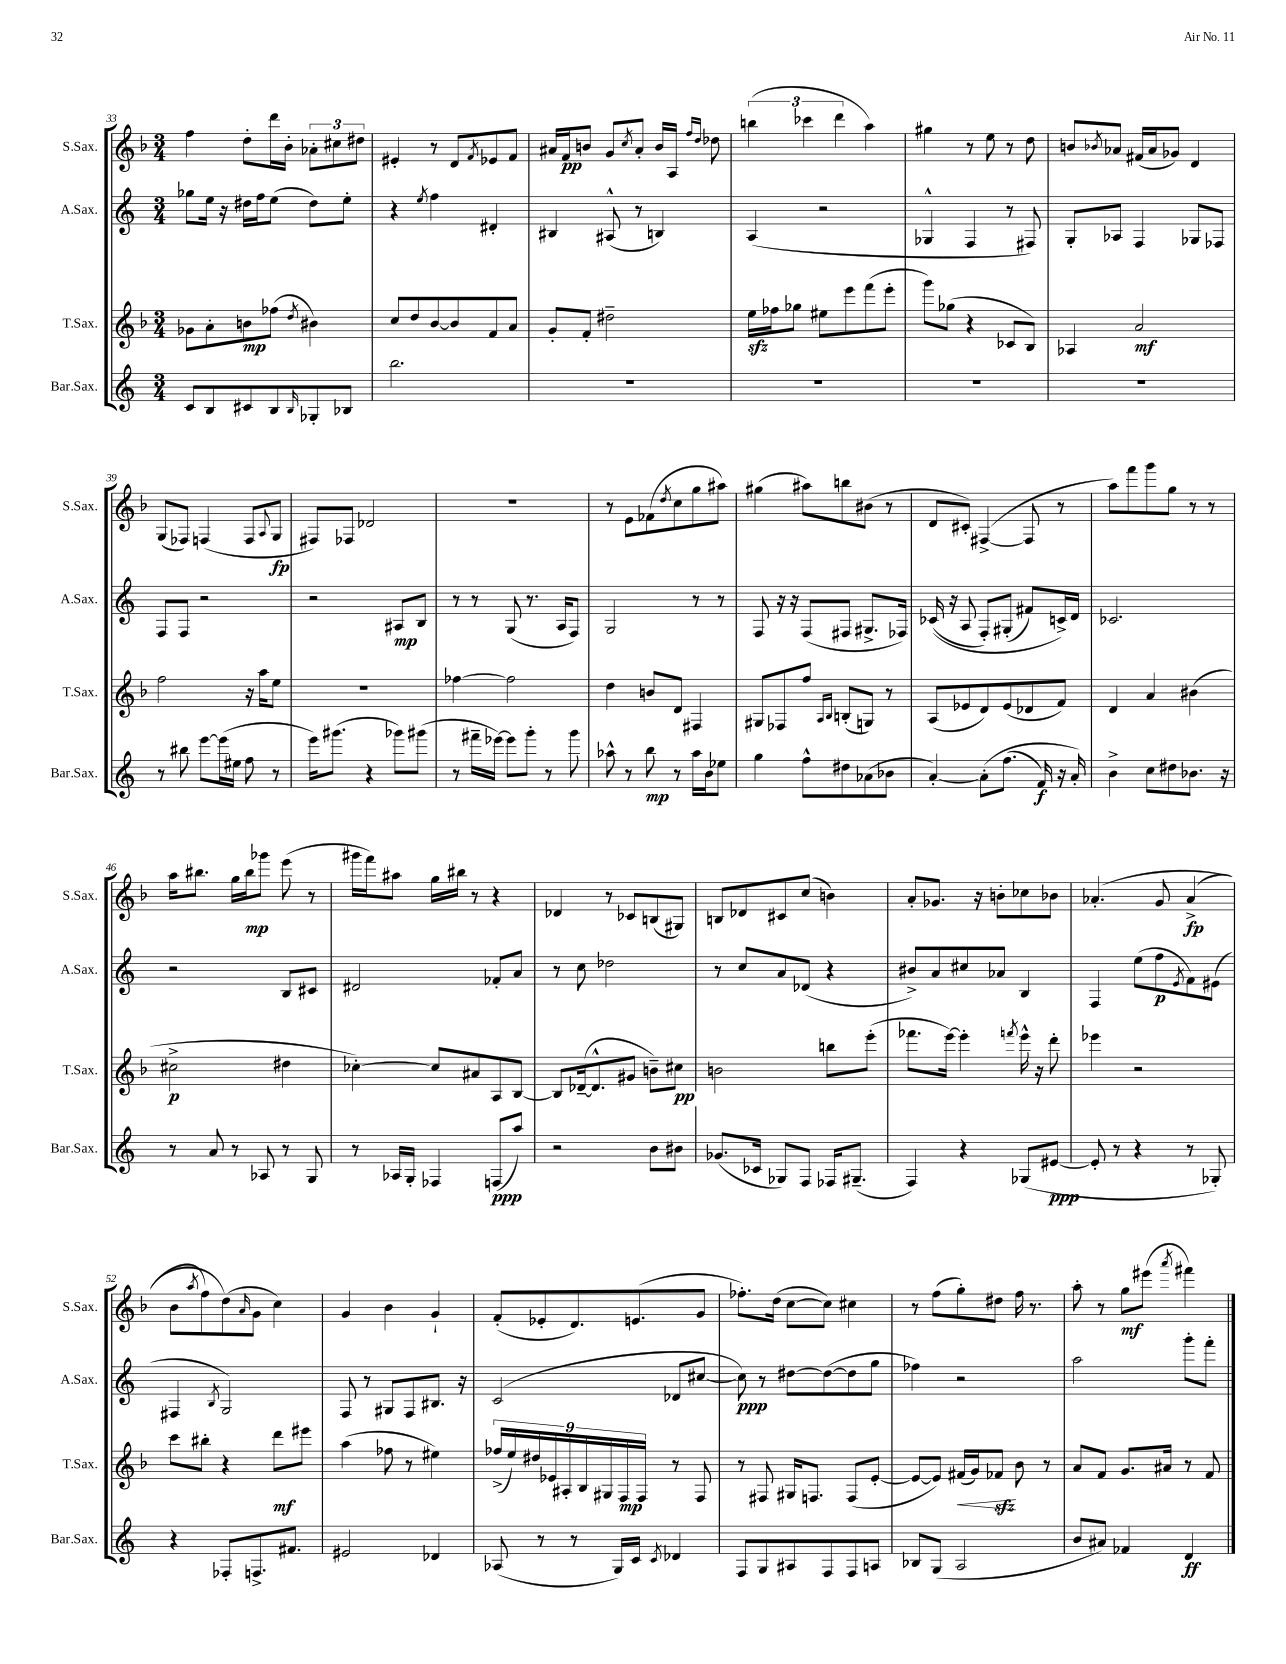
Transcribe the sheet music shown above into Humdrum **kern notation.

**kern	**kern	**kern	**kern
*staff4	*staff3	*staff2	*staff1
*clefG2	*clefG2	*clefG2	*clefG2
*k[]	*k[b-]	*k[]	*k[b-]
*M3/4	*M3/4	*M3/4	*M3/4
8c	8g-	8gg-	4ff
8B	8a'	16ee	.
.	.	16r	.
8c#	8b	16dd#	8dd'
.	.	16ff	.
8B	(8ff-	(8ee	16ddd
.	.	.	16b-'
16qqB	8qdd	.	.
8G-'	4b#)	8dd#)	12a-'
.	.	.	12cc#
8B-	.	8ee'	.
.	.	.	12dd#
=	=	=	=
2.bb	8cc	4r	4e#'
.	8dd	.	.
.	.	8qee	.
.	[8b-	4ff	8r
.	8b-]	.	8d
.	.	.	8qf
.	8f	4d#'	8e-
.	8a	.	8f
=	=	=	=
2.r	8g'	4B#	16a#
.	.	.	16f
.	8f'	.	8b
.	2dd#~	(8A#^^	8g
.	.	.	8qcc
.	.	8r	8a#'
.	.	4B)	16b
.	.	.	16A
.	.	.	16qqff
.	.	.	16qqdd
.	.	.	8dd-
=	=	=	=
2.r	16ee	(4A	(6bb
.	16ff-	.	.
.	8gg-	.	.
.	.	.	6ccc-
.	8ee#	2r	.
.	.	.	6ddd
.	8eee	.	.
.	(8fff	.	4aa)
.	8eee'	.	.
=	=	=	=
2.r	8ggg)	4G-^^	4gg#
.	(8gg-	.	.
.	4r	4F	8r
.	.	.	8ee
.	8c-	8r	8r
.	8B-)	8F#)	8dd
=	=	=	=
2.r	4A-	8G'	8b
.	.	.	8qb-
.	.	8A-	8a-
.	2a	4F	(16f#
.	.	.	16a-
.	.	.	8g-)
.	.	8G-	4d
.	.	8F-	.
=	=	=	=
8r	2ff	8F	(8G
8bb#	.	8F	8F-)
[8eee	.	2r	(4F
(16eee]	.	.	.
16ee#	.	.	.
8ff	16r	.	8F
.	16aa	.	.
.	.	.	8qqA
8r	8ee	.	8G
=	=	=	=
16eee)	2.r	2r	8F#)
(8.ggg#	.	.	.
.	.	.	8F-
4r	.	.	2d-
8ggg-)	.	8A#	.
(8ggg#	.	8B	.
=	=	=	=
8r	[4ff-	8r	2.r
16fff#~	.	8r	.
[16eee-)	.	.	.
8eee-]	2ff-]	(8G	.
8ggg'	.	8.r	.
8r	.	.	.
.	.	16A	.
8ggg	.	8F)	.
=	=	=	=
8aa-^^	4dd	2G	8r
8r	.	.	8e
8bb	8b	.	(8f-
.	.	.	8qdd
8r	8d	.	8cc
16aa-	4F#	8r	8gg
16b	.	.	.
8ee-	.	8r	8aa#)
=	=	=	=
4gg	8G#	8F	(4gg#
.	8F-	16r	.
.	.	16r	.
8ff^^	8ff	(8F	8aa#)
.	16qqA	.	.
.	16qqB-	.	.
8dd#	(8B'	8F#	8bb
(8a-	8G)	8.G#^	(8b#
8b-	8r	.	8r
.	.	16F-)	.
=	=	=	=
[4a')	(8A	&((16c-	8d
.	.	16r	.
.	8e-	8A	8c#')
&(8a']	8d)	8F')	([4F#^
(8.ff	(8e-	(8G#'	.
.	8d-	8f#)	8F#]
16f)	.	.	.
16r	8f)	16c^&)	8r
16a'&)	.	16d	.
=	=	=	=
4b^	4d	2.c-	8aa)
.	.	.	8fff
8cc	4a	.	8ggg
8dd#	.	.	8gg
8.b-	(4b#	.	8r
.	.	.	8r
16r	.	.	.
=	=	=	=
8r	2cc#^	2r	16aa
.	.	.	8.bb#
8a	.	.	.
8r	.	.	16gg
.	.	.	16bb#
8A-	.	.	8ggg-
8r	4dd#	8B	(8eee
8G	.	8c#	8r
=	=	=	=
8r	[4cc-')	2d#	16ggg#
.	.	.	16fff)
16A-	.	.	8aa#
16G'	.	.	.
4F-	8cc-]	.	16gg
.	.	.	16bb#
.	8a#	.	8r
(8F	8A	8f-'	4r
8aa)	[8B-	8a	.
=	=	=	=
2r	8B-]	8r	4d-
.	([16d-~	8cc	.
.	8.d-^^]	.	.
.	.	2dd-	8r
.	8g#	.	8c-
8b	8b~)	.	(8B
8b#	8cc#	.	8G#)
=	=	=	=
(8.g-	2b	8r	8B
.	.	8cc	8d-
16c-	.	.	.
8G-)	.	8a	8c#
8F	.	(8d-	(8cc
16F-	8bb	4r	4b)
(8.G#~	.	.	.
.	(8eee'	.	.
=	=	=	=
4F)	8.fff-	8b#^)	8a'
.	.	8a	8.g-
.	[16eee)	.	.
4r	4eee']	8cc#	.
.	.	.	16r
.	.	8a-	8b'
.	8qfff	.	.
(8G-	16eee^^	4B	8cc-
.	16r	.	.
[8e#	8ddd'	.	8b-
=	=	=	=
8e#']	4eee-	4F	&(4.a-'
8r	.	.	.
4r	2r	(8ee	.
.	.	8ff	8g
.	.	8qe	.
8r	.	8f)	(4a-^
8G-')	.	(8e#	.
=	=	=	=
4r	8ccc	4F#	8b-
.	.	.	8qaa
.	8bb#'	.	8ff)
.	.	8qB	.
8F-'	4r	2G)	(8dd&)
.	.	.	16qqa
8.F^	.	.	8g
.	8ddd	.	4cc)
8.f#	.	.	.
.	8eee#	.	.
=	=	=	=
2e#	(4aa	8F	4g
.	.	8r	.
.	8ff-	8G#	4b-
.	8r	8F	.
4d-	4ee#)	8.B#	4g`
.	.	16r	.
=	=	=	=
(8A-	(18ff-^	(2c	(8f'
.	18ee)	.	.
.	18dd#	.	.
8r	.	.	8e-'
.	18e-	.	.
.	18A#'	.	.
8r	.	.	8.d)
.	18B-	.	.
.	18G#	.	.
16G)	.	.	.
.	18F	.	.
16c	.	.	(8.e
.	18F	.	.
8qc	.	.	.
4d-	8r	8d-	.
.	8F	[8cc#	8g
=	=	=	=
8F	8r	8cc#])	8.ff-')
8G	8F#	8r	.
.	.	.	(16dd
8A#	16G#	[8dd#	[8cc
.	8.F	.	.
8F	.	(8dd#_	8cc])
8F	(8F	8dd#]	4cc#
8A	[8e'	8gg	.
=	=	=	=
8B-	8e_	4ff-)	8r
(8G	8e])	.	(8ff
2A	(16f#	2r	8gg')
.	16g)	.	.
.	8f-	.	8dd#
.	8b-	.	16ff
.	.	.	8.r
.	8r	.	.
=	=	=	=
8b	8a	2aa	8aa'
8a#)	8f	.	8r
4f-	8.g	.	8gg
.	.	.	(8eee#
.	16a#	.	.
.	.	.	8qaaa
4d	8r	8ggg'	4fff#)
.	8f	8fff'	.
==	==	==	==
*-	*-	*-	*-
